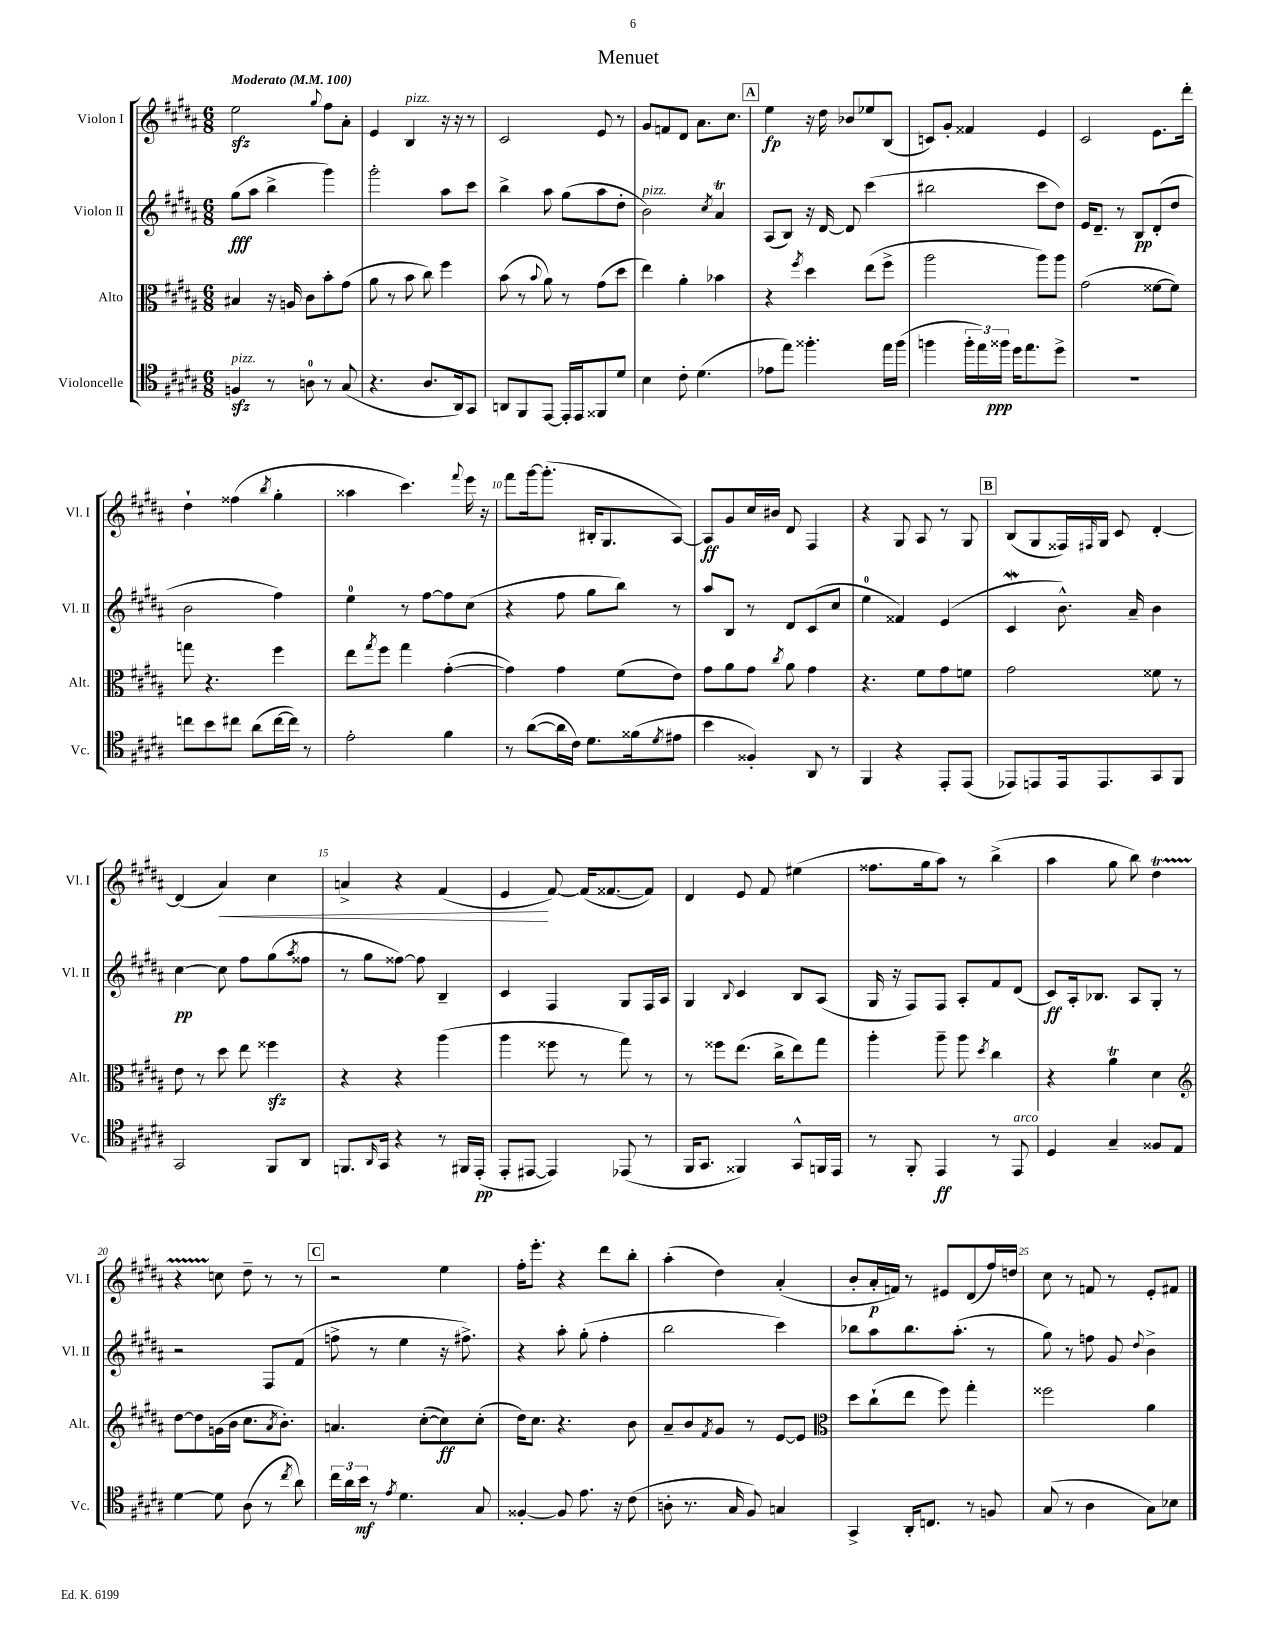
\header { title = "Menuet" }
<<
\new StaffGroup <<
\new Staff = "s0" \with { instrumentName = "Violon I" shortInstrumentName = "Vl. I" } {
    \clef treble \key b \major \numericTimeSignature \time 6/8 \tempo "Moderato" 4 = 100
    e''2\sfz \appoggiatura { gis''8 } fis''8 ais'8-. |
    e'4 b4^\markup { \italic "pizz." } r16 r16 r8 |
    cis'2 e'8 r8 |
    gis'8 f'8 dis'8 ais'8. cis''8. |
    \mark \markup { \box "A" } e''4\fp r16 dis''16 bes'8 ees''8 b8( |
    c'8) gis'8-. fisis'4 e'4 |
    cis'2 e'8. dis'''16-. |
    dis''4-! fisis''4( \acciaccatura { b''8 } gis''4-. |
    aisis''4 cis'''4.) \appoggiatura { fis'''8 } e'''16 r16 |
    fis'''8 gis'''16~ gis'''8.-.( bis16-. gis8. ais8~) |
    ais8\ff gis'8 cis''16 bis'16 dis'8 fis4 |
    r4 gis8 ais8 r8 gis8 |
    \mark \markup { \box "B" } b8( gis8 fisis16) \grace { fis16 } gis16 cis'8 dis'4~-. |
    dis'4( ais'4\<) cis''4 |
    a'4-> r4 fis'4( |
    e'4\! fis'8~) fis'16( fisis'8.~ fisis'8) |
    dis'4 e'8 fis'8 eis''4( |
    fisis''8. gis''16 ais''8) r8 b''4->( |
    ais''4 gis''8 b''8) dis''4\startTrillSpan |
    r4 c''8\stopTrillSpan dis''8-- r8 r8 |
    \mark \markup { \box "C" } r2 e''4 |
    fis''16-. e'''8.-. r4 dis'''8 b''8-. |
    ais''4-.( dis''4) ais'4-.( |
    b'8-. ais'16-.\p f'16) r8 eis'8 dis'8( fis''16) d''16 |
    cis''8 r8 f'8 r8 e'8-. fis'8 \bar "|." |
}
\new Staff = "s1" \with { instrumentName = "Violon II" shortInstrumentName = "Vl. II" } {
    \clef treble \key b \major \numericTimeSignature \time 6/8
    gis''8\fff( ais''8 b''4-> gis'''4) |
    gis'''2-. ais''8 cis'''8 |
    b''4-> ais''8 gis''8( ais''8 dis''8-. |
    b'2^\markup { \italic "pizz." }) \acciaccatura { cis''8 } ais'4\trill |
    \mark \markup { \box "A" } ais8( b8) r16 dis'16~ dis'8 cis'''4( |
    bis''2 cis'''8 dis''8) |
    e'16 dis'8.-- r8 b8\pp dis'8-.( dis''8 |
    b'2 fis''4) |
    e''4-0 r8 fis''8~ fis''8 cis''8( |
    r4 fis''8 gis''8 b''8) r8 |
    ais''8 b8 r8 dis'8 cis'8( cis''8 |
    e''4-0 fisis'4) e'4( |
    \mark \markup { \box "B" } cis'4\mordent b'8.-^) ais'16-- b'4 |
    cis''4~\pp cis''8 fis''8 gis''8( \acciaccatura { ais''8 } fisis''8 |
    r8 gis''8 fisis''8~) fisis''8 b4-- |
    cis'4 fis4 gis8 fis16 ais16 |
    gis4 \appoggiatura { b8 } cis'4 b8 ais8( |
    gis16 r16 fis8) fis8 ais8-. fis'8 dis'8( |
    cis'8\ff) ais16-. bes8. ais8 gis8-. r8 |
    r2 fis8 fis'8( |
    \mark \markup { \box "C" } f''8-> r8 e''4 r16 fis''8.->) |
    r4 ais''8-. gis''8-.( fis''4-. |
    b''2 cis'''4) |
    bes''8 ais''8 bes''8. ais''8.-.( r8 |
    gis''8) r8 f''8 gis'8 \appoggiatura { dis''8 } b'4-> \bar "|." |
}
\new Staff = "s2" \with { instrumentName = "Alto" shortInstrumentName = "Alt." } {
    \clef alto \key b \major \numericTimeSignature \time 6/8
    bis4 r16 a16 cis'8 b'8-. gis'8( |
    ais'8 r8 b'8 cis''8) fis''4 |
    b'8( r8 \appoggiatura { b'8 } ais'8) r8 gis'8( dis''8 |
    e''4) ais'4-. bes'4 |
    \mark \markup { \box "A" } r4 \acciaccatura { fis''8 } dis''4 e''8( fis''8-> |
    ais''2 ais''8) ais''8 |
    gis'2( fisis'8~ fisis'8) |
    g''8 r4. fis''4 |
    e''8 \acciaccatura { gis''8 } fis''8 gis''4 gis'4~-.( |
    gis'4) gis'4 fis'8( e'8) |
    gis'8 ais'8 gis'8 \acciaccatura { cis''8 } ais'8 gis'4 |
    r4. fis'8 gis'8 f'8 |
    \mark \markup { \box "B" } gis'2 fisis'8 r8 |
    e'8 r8 dis''8 e''8 fisis''4\sfz |
    r4 r4 ais''4( |
    ais''4 fisis''8 r8 gis''8) r8 |
    r8 fisis''8 e''8.( cis''16-> e''8) gis''8 |
    ais''4-. ais''8-- ais''8 \acciaccatura { dis''8 } cis''4 |
    r4 ais'4\trill dis'4 |
    \clef treble dis''8~ dis''8 g'16( b'16 cis''8. \acciaccatura { ais'8 } b'8.-.) |
    \mark \markup { \box "C" } a'4. cis''8~-.( cis''8\ff) cis''8-.( |
    dis''16) cis''8. r4. b'8 |
    ais'8-- b'8 \acciaccatura { fis'8 } gis'8 r8 e'8~ e'8 |
    \clef alto dis''8 cis''8-!( e''8 fis''8) gis''4-. |
    fisis''2 ais'4 \bar "|." |
}
\new Staff = "s3" \with { instrumentName = "Violoncelle" shortInstrumentName = "Vc." } {
    \clef tenor \key b \major \numericTimeSignature \time 6/8
    f4\sfz^\markup { \italic "pizz." } r8 a8-0 r8 gis8( |
    r4. ais8. ais,16) gis,8 |
    a,8 fis,8 e,8~ e,16-. e,16 fisis,8 dis'8 |
    b4 cis'8-. dis'4.( |
    \mark \markup { \box "A" } ees'8 e''8) fisis''4.-. e''16 fisis''16( |
    f''4 \tuplet 3/2 { f''16-. e''16) fisis''16\ppp } dis''16 e''8. dis''8-> |
    R2. |
    c''8 b'8 cis''8 ais'8( cis''16~ cis''16) r8 |
    e'2-. fis'4 |
    r8 ais'8~( ais'16 cis'16) dis'8. fisis'16( \acciaccatura { dis'8 } eis'8 |
    b'4 fisis4-.) ais,8 r8 |
    fis,4 r4 e,8-. e,8( |
    \mark \markup { \box "B" } ees,8) e,8 e,16 e,8. gis,8 fis,8 |
    gis,2 fis,8 ais,8 |
    f,8. \grace { ais,16 } gis,16 r4 r8 fis,16 e,16-.\pp( |
    e,8-. eis,8~ eis,4) ees,8( r8 |
    fis,16 gis,8. fisis,4) gis,8-^ f,16 e,16 |
    r8 fis,8-. e,4\ff r8 e,8^\markup { \italic "arco" } |
    dis4 gis4-- fisis8 e8 |
    dis'4~ dis'8 ais8( r8 \acciaccatura { cis''8 } ais'8) |
    \mark \markup { \box "C" } \tuplet 3/2 { cis''16 ais'16 b'16\mf } r8 \acciaccatura { e'8 } dis'4. gis8 |
    fisis4~-. fisis8 e'8. r16 cis'8( |
    a8-. r8. gis16 fis8) g4 |
    gis,4-> ais,16-. c8. r8 f8 |
    gis8( r8 ais4 gis8) bes8 \bar "|." |
}
>>
>>
\layout { \context { \Score \override BarNumber.break-visibility = ##(#f #t #t) barNumberVisibility = #(every-nth-bar-number-visible 5) } }
